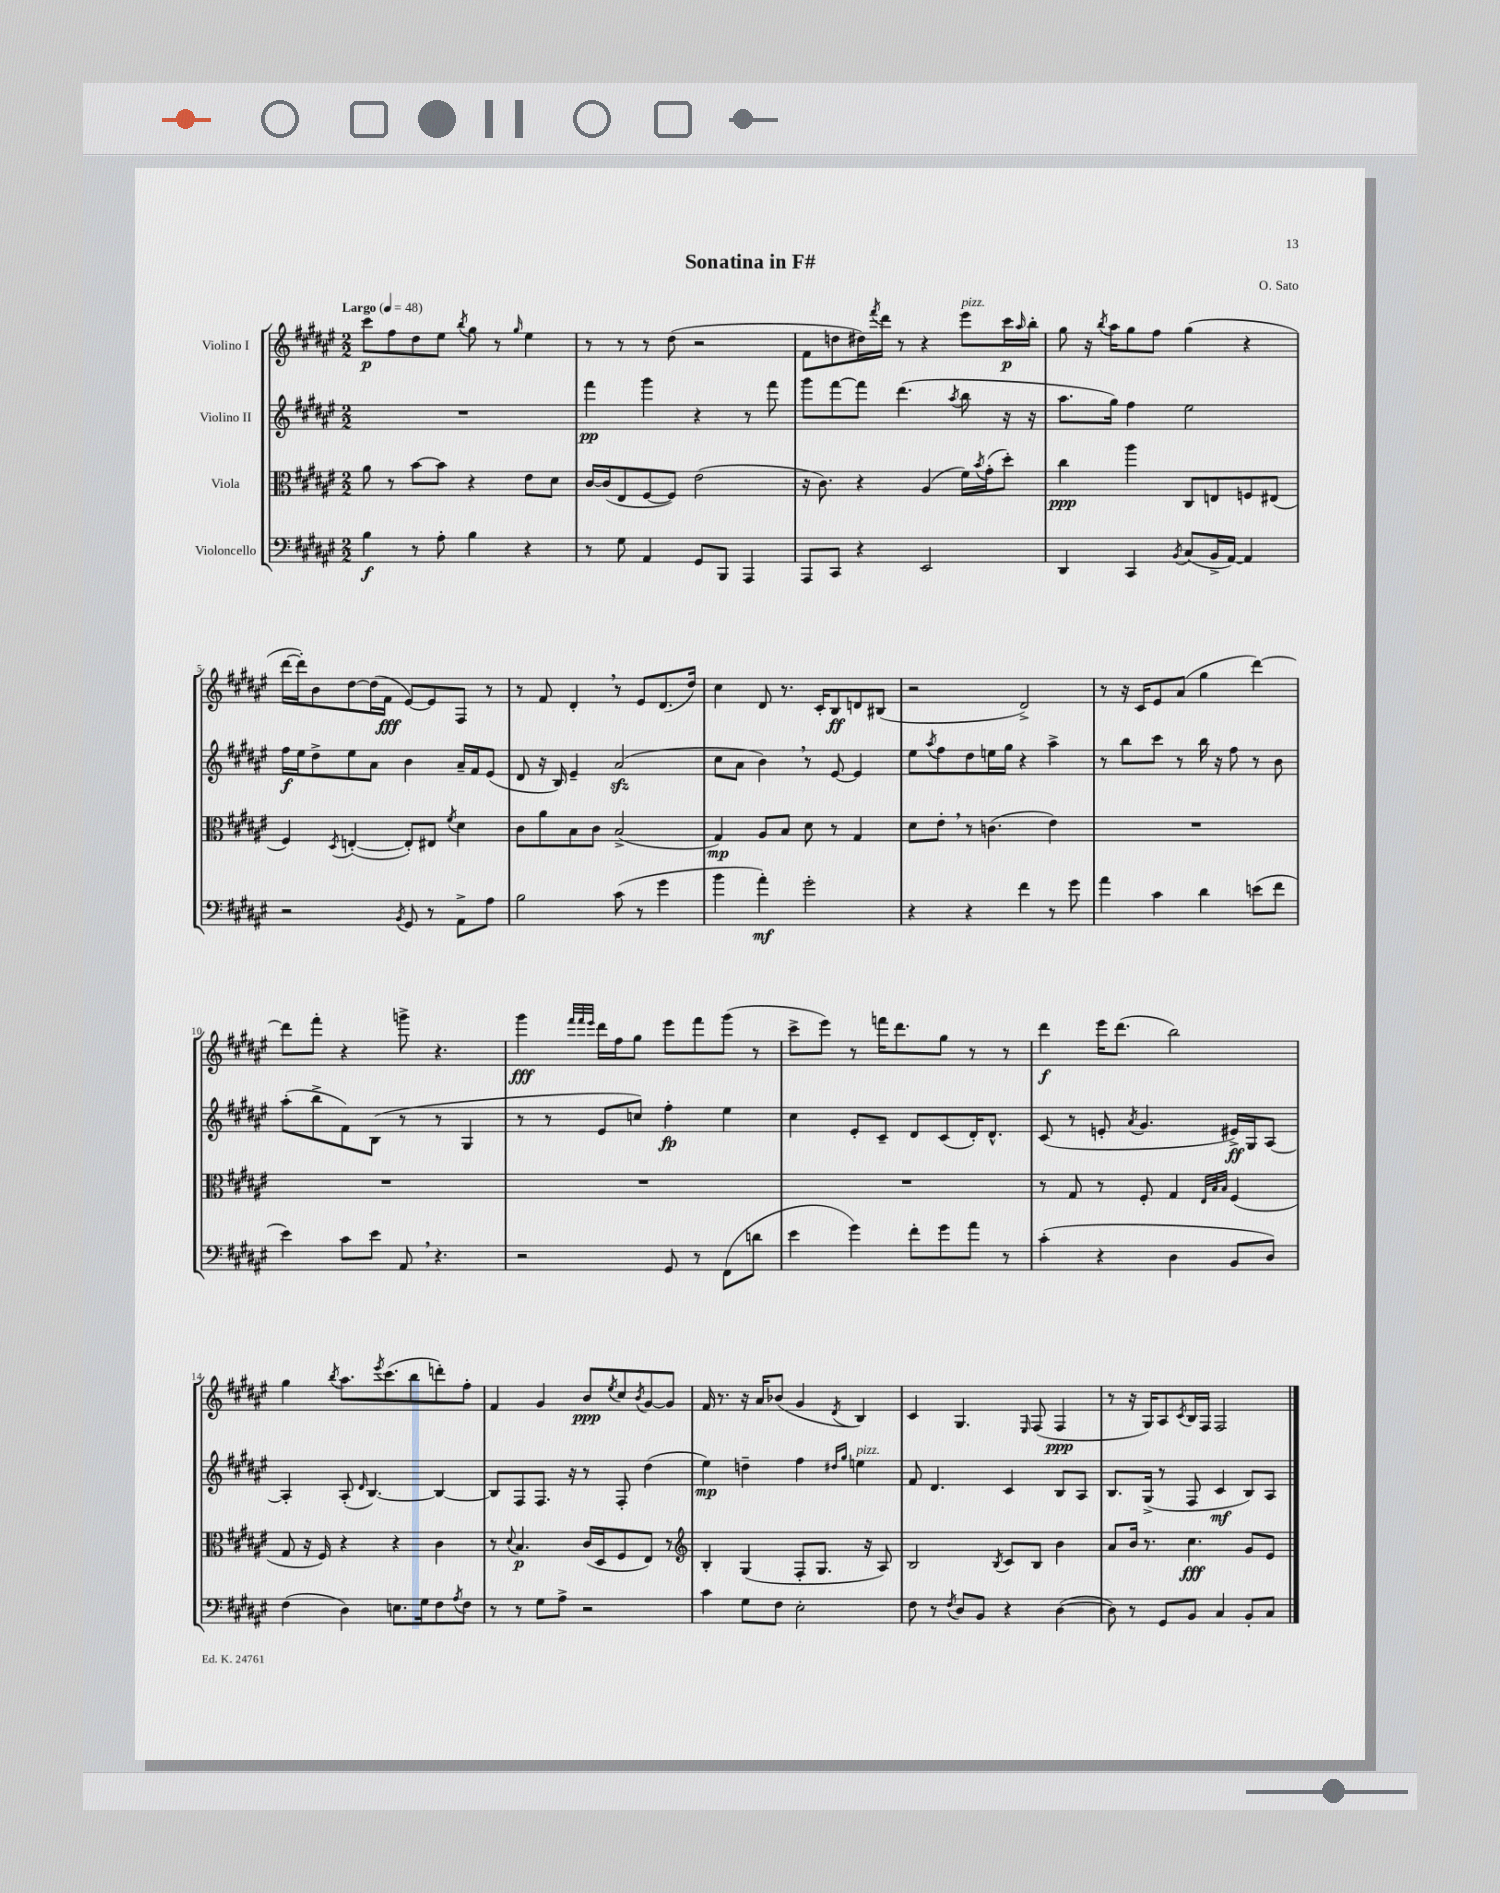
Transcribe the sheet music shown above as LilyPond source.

\header { title = "Sonatina in F#" composer = "O. Sato" }
<<
\new StaffGroup <<
\new Staff = "s0" \with { instrumentName = "Violino I" } {
    \clef treble \key fis \major \numericTimeSignature \time 2/2 \tempo "Largo" 4 = 48
    cis'''8\p fis''8 dis''8 eis''8 \acciaccatura { b''8 } gis''8 r8 \grace { gis''16 } eis''4 |
    r8 r8 r8 dis''8( r2 |
    fis'8 d''8 dis''16) \acciaccatura { fis'''8 } dis'''16 r8 r4 eis'''8^\markup { \italic "pizz." } cis'''16\p \grace { ais''16 } b''16-. |
    gis''8 r16 \acciaccatura { b''8 } ais''16 gis''8 fis''8 gis''4( r4 |
    dis'''16~ dis'''16-.) b'8 dis''8~ dis''16( fis'16\fff eis'8~) eis'8 fis8 r8 |
    r8 fis'8 dis'4-. \breathe r8 eis'8 dis'8.( dis''16) |
    cis''4 dis'8 r8. cis'16-. b8\ff d'8 bis8( |
    r2 dis'2->) |
    r8 r16 cis'16 eis'8 ais'8( gis''4 dis'''4~) |
    dis'''8 fis'''8-. r4 g'''8-> r4. |
    gis'''4\fff \grace { fis'''32 fis'''32 eis'''32 } dis'''16 fis''16 gis''8 eis'''8 fis'''8 gis'''8( r8 |
    cis'''8-> eis'''8) r8 f'''16 dis'''8. gis''8 r8 r8 |
    dis'''4\f eis'''16 dis'''8.( b''2) |
    gis''4 \acciaccatura { b''8 } ais''8. \acciaccatura { eis'''8 } cis'''8.( b''8 d'''8-.) fis''8-. |
    fis'4 gis'4 b'8\ppp \acciaccatura { eis''8 } cis''8 \acciaccatura { b'8 } gis'8~ gis'8 |
    fis'16 r8. r16 ais'16 bes'8( gis'4 \acciaccatura { dis'8 } b4) |
    cis'4 gis4. \grace { eis16 } fis8( fis4\ppp |
    r8 r16 gis16) ais8 \acciaccatura { cis'8 } b16 fis16 fis2 \bar "|." |
}
\new Staff = "s1" \with { instrumentName = "Violino II" } {
    \clef treble \key fis \major \numericTimeSignature \time 2/2
    R1 |
    fis'''4\pp gis'''4 r4 r8 fis'''8 |
    gis'''8 fis'''8~ fis'''8 dis'''4.( \acciaccatura { ais''8 } b''8 r16 r16 |
    ais''8. gis''16) fis''4 eis''2 |
    fis''16\f eis''16 dis''8-> eis''8 ais'8 b'4 ais'16-- fis'16 eis'8( |
    dis'8 r16 b16) eis'4-- ais'2\sfz( |
    cis''8 ais'8 b'4) \breathe r8 eis'8~ eis'4 |
    eis''8 \acciaccatura { ais''8 } fis''8 dis''8 e''16 gis''16 r4 ais''4-> |
    r8 b''8 cis'''8 r8 b''16 r16 fis''8 r8 b'8 |
    ais''8-.( b''8-> fis'8) b8( r8 r8 gis4 |
    r8 r8 eis'8 c''8) fis''4-.\fp eis''4 |
    cis''4 eis'8-. cis'8-- dis'8 cis'8( dis'16-.) dis'8.-^ |
    cis'8( r8 e'8-. \acciaccatura { ais'8 } gis'4. eis'16->\ff) gis16 ais8~ |
    ais4-. ais8-.( \grace { dis'16 } b4.~) b4~ |
    b8 fis8 fis8. r16 r8 fis8-. dis''4( |
    eis''4\mp) d''4-- fis''4 \grace { dis''16 gis''16 } e''4^\markup { \italic "pizz." } |
    fis'8 dis'4. cis'4 b8 ais8 |
    b8. gis16->( r8 fis8 cis'4\mf b8) ais8 \bar "|." |
}
\new Staff = "s2" \with { instrumentName = "Viola" } {
    \clef alto \key fis \major \numericTimeSignature \time 2/2
    ais'8 r8 b'8~ b'8 r4 eis'8 dis'8 |
    cis'16~ cis'16( eis8 fis8~ fis8) eis'2( |
    r16 cis'8.) r4 ais4( fis'16) \acciaccatura { b'8 } gis'16-.( dis''8-.) |
    cis''4\ppp ais''4 cis8 e8 f8 eis8( |
    fis4) \acciaccatura { dis8 } e4~-.( e8-.) eis8 \acciaccatura { fis'8 } dis'4 |
    cis'8 ais'8 b8 cis'8 b2->( |
    gis4\mp) ais8 b8 dis'8 r8 gis4 |
    dis'8 eis'8-. \breathe r8 c'4.( eis'4) |
    R1 |
    R1 |
    R1 |
    R1 |
    r8 gis8 r8 fis8-. gis4 \grace { eis32 b32 b32 } fis4( |
    gis8 r16 fis16) r4 r4 cis'4 |
    r8 \appoggiatura { dis'8 } b4.\p cis'16( dis16 fis8 eis8) r8 |
    \clef treble b4-. gis4( fis8-. gis8. r16 ais8) |
    b2 \acciaccatura { b8 } cis'8 b8 b'4 |
    ais'8 b'16 r8. cis''4.\fff gis'8 eis'8 \bar "|." |
}
\new Staff = "s3" \with { instrumentName = "Violoncello" } {
    \clef bass \key fis \major \numericTimeSignature \time 2/2
    b4\f r8 ais8-. b4 r4 |
    r8 gis8 ais,4 gis,8 b,,8 ais,,4 |
    ais,,8 cis,8 r4 eis,2 |
    dis,4 cis,4 \acciaccatura { b,8 } cis8( b,16-> ais,16~) ais,4 |
    r2 \acciaccatura { b,8 } gis,8 r8 ais,8-> ais8 |
    b2 cis'8( r8 gis'4 |
    b'4 ais'4-.\mf) gis'2-. |
    r4 r4 fis'4 r8 gis'8 |
    ais'4 cis'4 dis'4 e'8( fis'8 |
    eis'4) cis'8 eis'8 ais,8 \breathe r4. |
    r2 gis,8 r8 fis,8( d'8 |
    eis'4 gis'4) fis'8-. gis'8 ais'8 r8 |
    cis'4-.( r4 dis4 b,8 dis8) |
    fis4( dis4) e8. gis16 fis8 \acciaccatura { ais8 } fis8 |
    r8 r8 gis8 ais8-> r2 |
    cis'4 gis8 fis8 eis2-. |
    fis8 r8 \acciaccatura { fis8 } dis8 b,8 r4 dis4~( |
    dis8) r8 gis,8 b,8 cis4 b,8-. cis8 \bar "|." |
}
>>
>>
